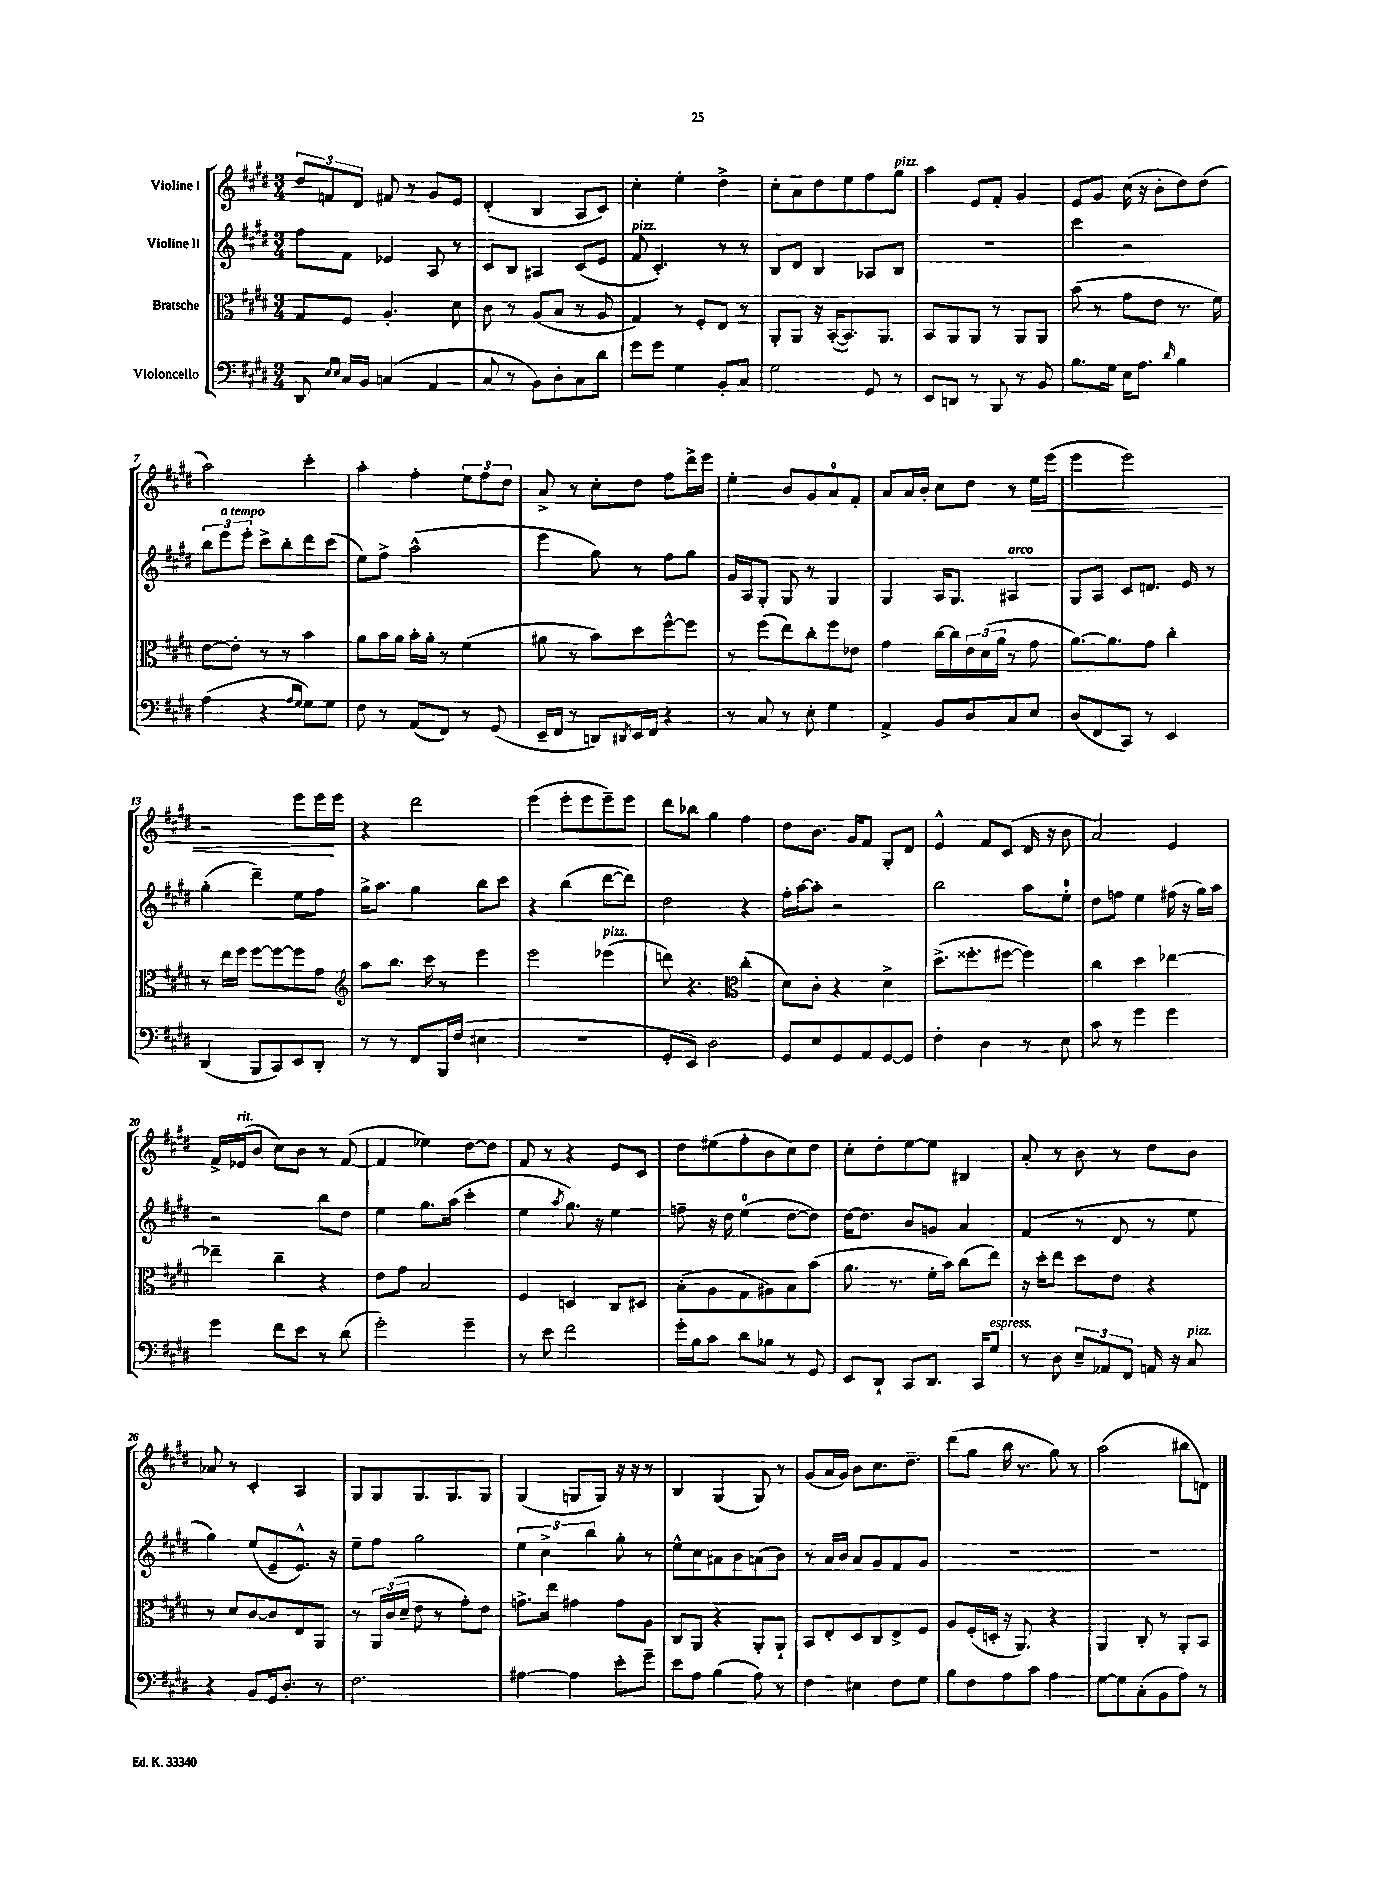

**kern	**kern	**kern	**kern
*staff4	*staff3	*staff2	*staff1
*clefF4	*clefC3	*clefG2	*clefG2
*k[f#c#g#d#]	*k[f#c#g#d#]	*k[f#c#g#d#]	*k[f#c#g#d#]
*M3/4	*M3/4	*M3/4	*M3/4
8DD#/	8G#/L	8ff#\L	12dd#/L
.	.	.	12f/
16qqE/LL	.	.	.
16qqE/JJ	.	.	.
16C#/LL	8F#/J	8f#\J	.
.	.	.	12d#/J
16BB/JJ	.	.	.
(4C/	4.A'/	4e-/	8f#/
.	.	.	8r
4AA/	.	8A/	8g#/L
.	8d#\	8r	8e/J
=	=	=	=
8C#/	8c#\	8c#/L	(4d#'/
8r	8r	8B/J	.
8BB\L)	(8A/L	4A#/	4B/
8D#'\	8B/J	.	.
8C#\	8r	(8c#/L	8A/L
8d#\J	8A/	8e/J	8c#/J)
=	=	=	=
8g#\L	4G#/)	8f#/	4cc#'\
8g#\J	.	4.c#'/)	.
4G#\	8r	.	4ee'\
.	8F#'/L	.	.
8BB'/L	8E/J	8r	4dd#^\
8C#/J	8r	8r	.
=	=	=	=
2G#\	8AA'/L	8B/L	8cc#'\L
.	8AA/J	8d#/J	8a\
.	16r	4B/	8dd#\
.	([16BB'/LK	.	.
.	8.BB/])	.	8ee\
8GG#/	.	8A-/L	8ff#\
.	8.AA/J	.	.
8r	.	8B/J	8gg#\J
=	=	=	=
8EE/L	8BB/L	2.r	4aa\
8DD/J	8AA/	.	.
8r	8AA/J	.	8e/L
8BBB/	8r	.	8f#'/J
8r	8AA/L	.	4g#/
8BB/	8AA/J	.	.
=	=	=	=
8.B\L	(8b\	4ccc#\	8e/L
.	8r	.	8g#/J
16G#\Jk	.	.	.
16E\LK	8g#\L	2r	(16cc#\
8.A\J	.	.	16r
.	8e\J	.	8b'\L
16qqd#/	.	.	.
4B\	8.r	.	8dd#\)
.	.	.	(8dd#\J
.	16f#\)	.	.
=	=	=	=
(4A\	[8e\L	12bb\L	2aa\)
.	.	12eee\	.
.	8e'\]J	.	.
.	.	12eee'\J	.
4r	8r	8ccc#^\L	.
.	8r	8bb'\	.
16qqA/LL	.	.	.
16qqG#/JJ	.	.	.
8G#\L)	4b\	8ddd#\	4ccc#'\
8G#\J	.	(8ccc#\J	.
=	=	=	=
8F#\	8a\L	8ee\L)	4aa'\
8r	16b\L	8ff#^\J	.
.	16a\JJ	.	.
(8AA/L	16b'\LL	(2aa^^\	4ff#'\
.	16a'\JJ	.	.
8FF#/J)	8r	.	.
8r	(4f#\	.	12ee\L
.	.	.	12ff#\
(8GG#/	.	.	.
.	.	.	12dd#\J
=	=	=	=
16EE~/LL	8a#\	4eee\	8a^/
16FF#/JJ	.	.	.
8r	8r	.	8r
8DD/L)	8b\L)	8gg#\)	8cc#'\L
8qDD#/	.	.	.
16EE/L	8dd#\	8r	8dd#\J
16FF#/JJ	.	.	.
4r	[8ff#^^\	8ff#\L	8ff#\L
.	8ff#\]J	8gg#\J	16ddd#^\L
.	.	.	16eee\JJ
=	=	=	=
8r	8r	16g#/LL	4ee'\
.	.	16A/J	.
8C#/	(8ff#\L	8G#'/J	.
8r	8ee\)	8G#/	8b/L
8E'\	8cc#'\	8r	8g#/
4G#\	8ff#\	4G#/	8a/
.	8e-\J	.	8f#'/J
=	=	=	=
4AA^/	4g#\	4G#/	8a/L
.	.	.	16a/L
.	.	.	16b'/JJ
8BB/L	[16cc#\LL	16A/LK	8cc#\L
.	16cc#\]	8.G#/J	.
8D#/	24e\	.	8dd#\J
.	(24d#\	.	.
.	24a\JJ	.	.
8C#/	8r	4A#/	8r
8E/J	8g#\	.	16ee\LL
.	.	.	(16eee\JJ
=	=	=	=
(8D#/L	[8.a\L)	8G#/L	4eee\
8FF#/	.	8A/J	.
.	8.a\]	.	.
8CC#/J)	.	8c#/L	2eee\)
8r	8g#\J	8.d/J	.
4EE/	4cc#'\	.	.
.	.	16e/	.
.	.	8r	.
=	=	=	=
(4DD#/	8r	(4gg#'\	2r
.	16ee\LL	.	.
.	16ff#\JJ	.	.
8BBB/L	[8ff#\L	4ddd#~\)	.
8CC#/)	8ff#\_	.	.
8EE/	8ff#\]	8ee\L	8eee\L
8DD#'/J	8g#\J	8ff#\J	16eee\L
.	.	.	16eee\JJ
=	=	=	=
*	*clefG2	*	*
8r	8aa\L	16gg#^\LK	4r
.	.	8.aa\J	.
8r	8.bb\J	.	.
8FF#/L	.	4gg#\	2ddd#\
.	16ccc#\	.	.
16BBB/L	8r	.	.
(16F#/JJ	.	.	.
4E#\	4eee\	8bb\L	.
.	.	8ccc#\J	.
=	=	=	=
2.r	2eee\	4r	(4eee\
.	.	(4bb\	8eee'\L
.	.	.	8eee\
.	(4eee-\	[8ddd#\L	8eee~\)
.	.	8ddd#\]J)	8eee\J
=	=	=	=
8GG#'/L	8ddd\)	2dd#\	8ddd#\L
8EE/J)	4.r	.	8bb-\J
2D#\	.	.	4gg#\
*	*clefC3	*	*
.	(4cc#'\	4r	4ff#\
=	=	=	=
8GG#/L	8d#\L)	16ff#'\LL	8dd#\L
.	.	[16aa\J	.
8E/	8c#'\J	8aa'\]J	8.b\J
8GG#/	4r	2r	.
.	.	.	16g#/LK
8AA/	.	.	8f#/J
[8GG#/	4d#^\	.	8G#'/L
8GG#/]J	.	.	8d#/J
=	=	=	=
4F#'\	(8.dd#^\L	2bb\	4e^^/
.	8.ff##'\	.	.
4D#\	.	.	8f#/L
.	[8ff#\J	.	(8c#/J
8r	4ff#\])	8aa\L	16d#/
.	.	.	16r
8E\	.	8ee'\J	8b\
=	=	=	=
8c#\	4cc#\	8dd#\L	2a/)
8r	.	8ff\J	.
4g#\	4dd#\	4ee\	.
4g#\	[4ee-\	(16ff#\	4e/
.	.	16r	.
.	.	16gg#\LL)	.
.	.	16aa\JJ	.
=	=	=	=
4g#\	4ee-~\]	2r	16f#^/LL
.	.	.	(16e-/J
.	.	.	8b/J
8f#\L	4cc#~\	.	8cc#\L)
8e\J	.	.	8b\J
8r	4r	8bb\L	8r
(8d#\	.	8dd#\J	([8f#/
=	=	=	=
2g#'\)	8e\L	4ee\	4f#/]
.	8g#\J	.	.
.	2B/	8.gg#\L	4ee-\)
.	.	(16aa\Jk	.
4g#~\	.	4ccc#'\	[8dd#\L
.	.	.	8dd#\]J
=	=	=	=
8r	4F#/	4ee\	8f#/
8e\	.	.	8r
.	.	8qaa/	.
2f#\	4D/	8.gg#\)	4r
.	.	16r	.
.	8C#/L	4ee\	8e/L
.	8D#/J	.	8c#/J
=	=	=	=
16g#'\LL	(8B'\L	8ff~\	8dd#\L
16B\J	.	.	.
8c#\J	8A\	16r	(8ee#\
.	.	16dd#\	.
8d#\L	8G#\	(4ee\	8ff#'\
8B-\J	8A#\)	.	8b\
8r	8B\	[8dd#\L	8cc#\)
8GG#/	(8b\J	8dd#\]J)	8dd#\J
=	=	=	=
8EE/L	8.a\	[16dd#\LK	8cc#'\L
.	.	8.dd#\]J	.
8DD#`/J	.	.	8dd#'\
.	8.r	.	.
8CC#/L	.	8b/L	[8ee\
8.DD#/J	16f#'\LL	8g/J	8ee\]J
.	16b\JJ)	.	.
.	(8cc#\L	4a/	4B#/
16CC#/LK	.	.	.
8G#/J	8ee\J)	.	.
=	=	=	=
8r	16r	(4f#/	8a'/
.	16dd#'\LK	.	.
8D#\	8ee\J	.	8r
12E~/L	8dd#\L	8r	8b\
12AA-/	.	.	.
.	8e\J	8d#/	8r
12FF#/J	.	.	.
16AA/	4r	8r	8dd#\L
16r	.	.	.
8C#/	.	8ee\	8b\J
=	=	=	=
4r	8r	4gg#\)	8a-/
.	8d#/L	.	8r
8BB/L	[8c#/	(8ee/L	4c#'/
16GG#/k	8c#/]	8e~/	.
8.D#'/J	.	.	.
.	8E/	8.e^^/J)	4A/
8r	8AA/J	.	.
.	.	16r	.
=	=	=	=
2.F#\	8r	8ee~\L	8G#/L
.	24AA/LL	8ff#\J	8G#/
.	(24c#/	.	.
.	24d#~/JJ	.	.
.	8e\	2gg#\	8.G#/
.	8r	.	.
.	.	.	8.G#/
.	8g#'\L)	.	.
.	8e\J	.	8G#/J
=	=	=	=
[4A#\	8.g^\L	6ee\	(4G#/
.	.	6cc#^\	.
.	16ee\Jk	.	.
4A#\]	4g#\	.	8G/L
.	.	6bb\	.
.	.	.	8G/J)
8e'\L	8g#\L	8gg#'\	16r
.	.	.	16r
8g#~\J	8A\J	8r	8r
=	=	=	=
8e\L	8C#/L	8ee^^\L	4B/
8A\J	8AA/J	8cc#\	.
(4B\	4r	8a#\	(4G#/
.	.	8b\	.
8A\)	8AA'/L	(8a\	8G#/)
8r	8AA`/J	8b\J)	8r
=	=	=	=
4F#\	8BB/L	8r	(8g#/L
.	8E'/	16a/LL	16a/L
.	.	16b/JJ	16g#/JJ)
4E#\	8D#/	8a/L	8b\L
.	8C#/	8g#/	8.cc#\
8F#\L	8E^/	8f#/	.
.	.	.	8.dd#~\J
8G#\J	8F#/J	8g#/J	.
=	=	=	=
8B\L	8A/L	2.r	(8ddd#\L
8F#\	(16F#'/L	.	8gg#\J
.	16D'/JJ	.	.
8A\	16r	.	16bb\
.	8.AA/)	.	8.r
8c#\J	.	.	.
4A\	4r	.	8gg#\)
.	.	.	8r
=	=	=	=
[8G#\L	4AA/	2.r	(2aa\
8G#\]	.	.	.
(8C#'\	8C#'/	.	.
8BB\	8r	.	.
8A\J)	8AA'/L	.	8bb#\L
8r	8BB/J	.	8d\J)
==	==	==	==
*-	*-	*-	*-
